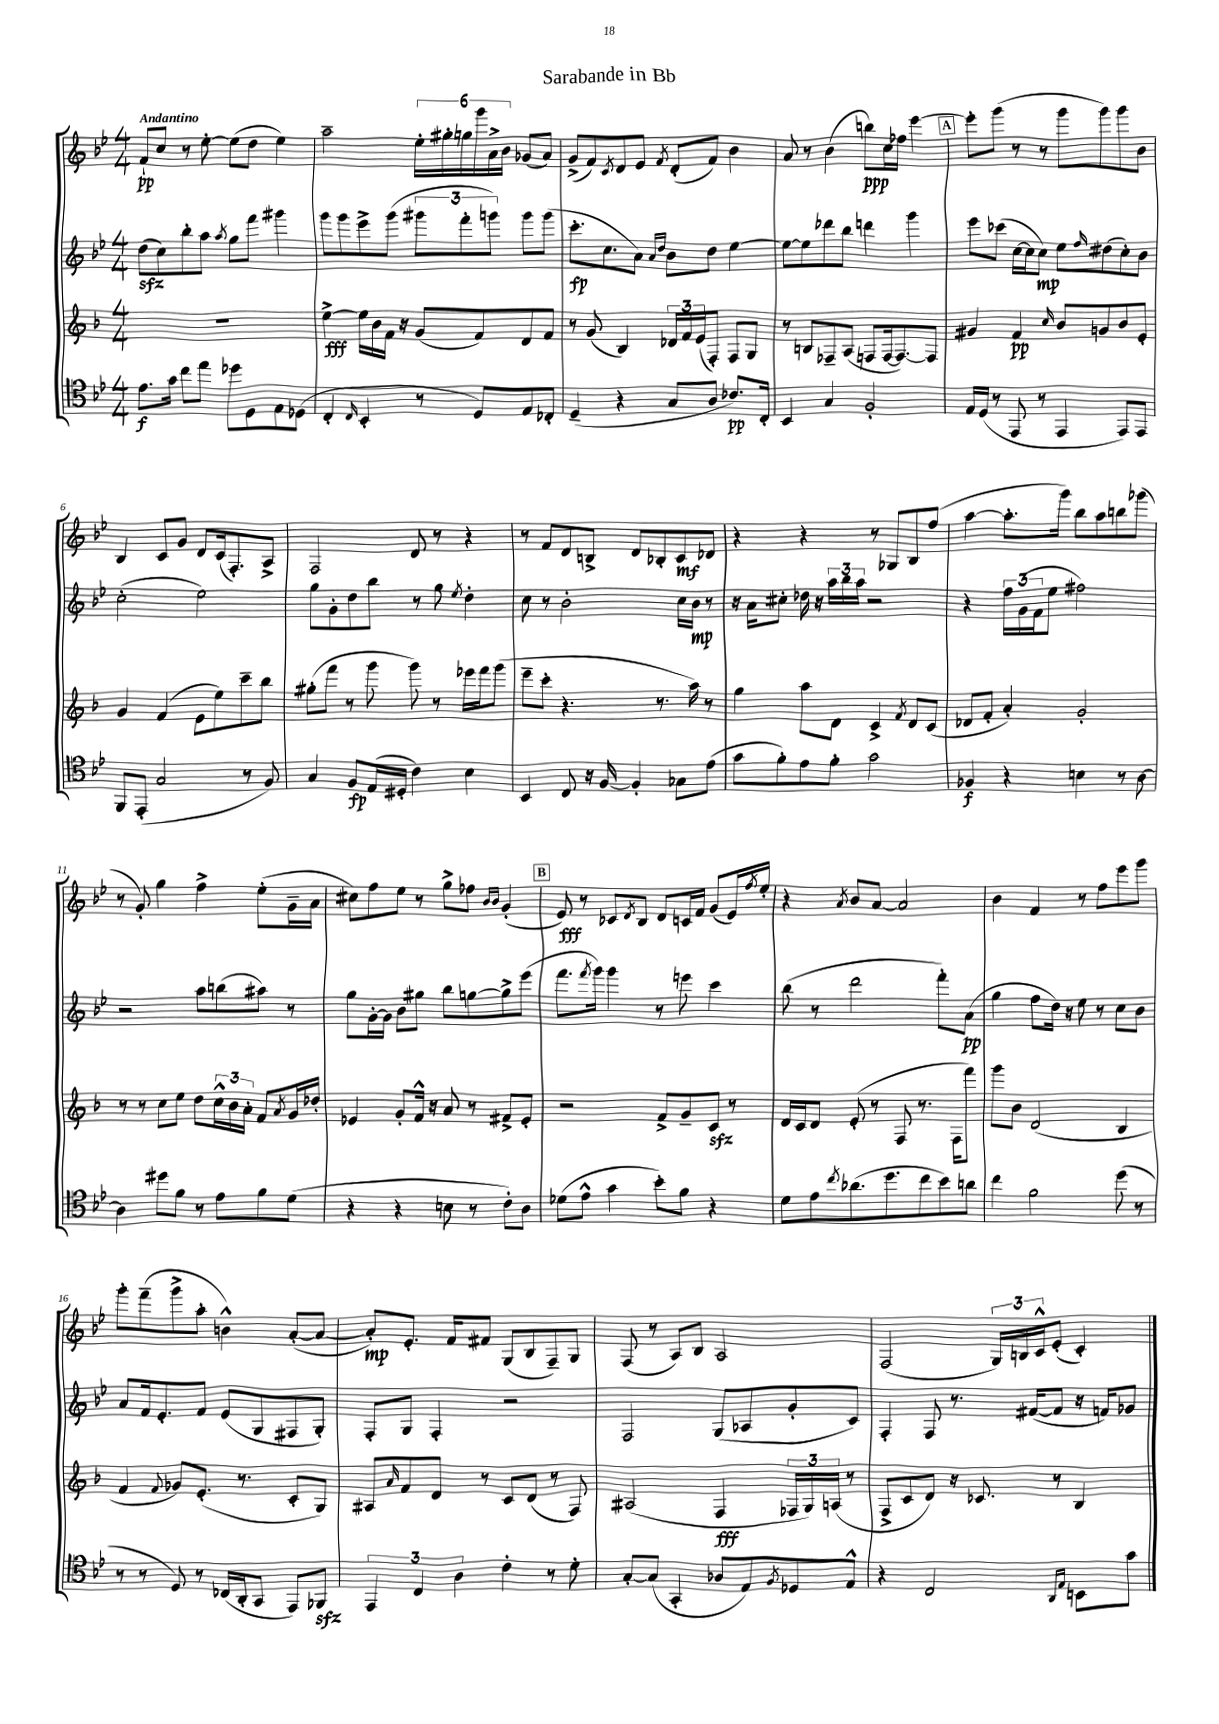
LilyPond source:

\header { title = "Sarabande in Bb" }
<<
\new StaffGroup <<
\new Staff = "s0" {
    \clef treble \key bes \major \numericTimeSignature \time 4/4 \tempo "Andantino"
    f'8-!\pp c''8 r8 ees''8~-. ees''8( d''8 ees''4) |
    a''2-- \tuplet 6/4 { ees''16-. gis''16-. g''16 g'''16 a'16-> bes'16 } ges'8( a'8) |
    g'8->( f'8) \acciaccatura { c'8 } d'8 ees'8 \acciaccatura { f'8 } d'8-.( f'8) bes'4 |
    a'8 r8 bes'4( b''8\ppp) c''16 fes''16 ees'''4~ |
    \mark \markup { \box "A" } ees'''8-. g'''8( r8 r8 g'''8 g'''8) g'''8 bes'8 |
    bes4 c'8 g'8 d'8 c'16( f8.-.) a8-> |
    f2 d'8 r8 r4 |
    r8 f'8 d'8 b8-> d'8 bes8-. c'8\mf des'8 |
    r4 r4 r8 ges8 bes8 f''8( |
    a''4~ a''8.-. g'''16) bes''8 a''8 b''8 ges'''8( |
    r8 g'8-.) g''4 f''4-> ees''8-.( g'16-- a'16 |
    cis''8) f''8 ees''8 r8 g''8-> fes''8 \grace { bes'16 bes'16 } g'4-.( |
    \mark \markup { \box "B" } ees'8\fff) r8 ces'8 \acciaccatura { d'8 } bes8 d'8 c'16 f'16 g'8( ees'16) \acciaccatura { f''8 } ees''16-. |
    r4 \acciaccatura { a'8 } bes'8 a'8~ a'2 |
    bes'4 f'4 r8 f''8 ees'''8 g'''8 |
    g'''8-. f'''8--( g'''8-> a''8-. b'4-^) a'8~-.( a'8~ |
    a'8-.\mp) ees'8.-. f'16 fis'8 g8( bes8 f8--) g8 |
    f8( r8 a8) bes8 a2 |
    f2( \tuplet 3/2 { g16) b16 c'16-^ } ees'8-.( c'4-.) \bar "|." |
}
\new Staff = "s1" {
    \clef treble \key bes \major \numericTimeSignature \time 4/4
    d''8\sfz( c''8) bes''8-. a''8 \acciaccatura { a''8 } g''8 f'''8 gis'''4 |
    g'''8 g'''8 ees'''8-> g'''8( \tuplet 3/2 { gis'''8 f'''8-. g'''8) } g'''8 g'''8( |
    c'''8.-.\fp c''8. a'8) \grace { a'16 d''16 } bes'8 d''8 ees''4~ |
    ees''8~ ees''8 des'''8 bes''8 d'''4 g'''4 |
    \mark \markup { \box "A" } ees'''8 ces'''8( c''16~ c''16 c''8\mp) ees''8 \grace { f''16 } dis''8( c''8-.) bes'8 |
    c''2-.( ees''2) |
    g''8 g'8-. d''8 bes''8 r8 g''8 \acciaccatura { ees''8 } d''4-. |
    c''8 r8 bes'2-. c''16 bes'16\mp r8 |
    r16 a'16 cis''8-. des''16 r16 \tuplet 3/2 { a''16 bes''16 a''16 } r2 |
    r4 \tuplet 3/2 { f''16 g'16( f'16 } ees''8 fis''2) |
    r2 a''8 b''8( ais''8) r8 |
    g''8 g'16~-. g'16 bes'8 gis''8 bes''8 g''8~ g''8-> ees'''8( |
    \mark \markup { \box "B" } f'''8. \acciaccatura { f'''8 } g'''16) g'''4 r8 e'''8 c'''4 |
    bes''8( r8 d'''2 f'''8-.) a'8\pp( |
    g''4 f''8 d''16) r16 ees''8 r8 c''8 bes'8 |
    a'8 f'16 ees'8.-. f'8 ees'8( g8 fis8 g8-.) |
    f8-. g8 f4-. r2 |
    f2 g8( aes8 g'8-. c'8) |
    f4-. f8 r8. fis'16~( fis'8 r16 f'16) ges'8 \bar "|." |
}
\new Staff = "s2" {
    \clef treble \key f \major \numericTimeSignature \time 4/4
    R1 |
    e''4~->\fff e''16 bes'16 f'16 r16 g'8( f'8) d'8 f'8 |
    r8 g'8( bes4) \tuplet 3/2 { des'16 f'16 e'16( } f8-.) f8 g8 |
    r8 b8 fes8-- a8( f8 f16~ f8.~) f8 |
    \mark \markup { \box "A" } gis'4 f'4\pp \grace { c''16 } bes'8 g'8 bes'8 e'8-. |
    g'4 f'4( e'8 e''8) c'''8-- bes''8 |
    gis''8-.( f'''8 r8 g'''8 g'''8) r8 ees'''16 f'''16 g'''8( |
    e'''8-- c'''8-. r4. r8. a''16) r8 |
    g''4 a''8 d'8 c'4-> \acciaccatura { f'8 } d'8 c'8( |
    des'8 f'8-. a'4-.) g'2-. |
    r8 r8 c''8 e''8 d''8 \tuplet 3/2 { c''16-^ bes'16 a'16-. } f'8 \acciaccatura { a'8 } g'16 des''16-. |
    ees'4 g'8-. f'16-^ r16 a'8 r8 fis'8-> ees'8-. |
    \mark \markup { \box "B" } r2 f'8-> g'8-- c'8\sfz r8 |
    d'16 c'16 d'8 e'8-.( r8 f8 r8. f16 f'''8) |
    g'''8 bes'8 d'2( bes4 |
    f'4 \appoggiatura { f'8 } ges'8) e'8.-.( r8. c'8-. g8) |
    ais8 \grace { a'16 } f'8 d'8 r8 c'8 d'8( r8 f8) |
    ais2( f4\fff \tuplet 3/2 { fes16 g16) a16( } r8 |
    f8-> c'8 d'8) r16 ces'8. r8 bes4 \bar "|." |
}
\new Staff = "s3" {
    \clef tenor \key bes \major \numericTimeSignature \time 4/4
    ees'8.\f g'16 c''8 ees''8 des''8 d8 ees8 des8( |
    c4-. \grace { c16 } bes,4-. r8 d8) ees8 ces8-. |
    d4--( r4 g8 a8 ces'8.\pp) c16-. |
    bes,4 g4 f2-. |
    \mark \markup { \box "A" } ees16 d16( r8 ees,8 r8 ees,4 ees,8) ees,8 |
    f,8 ees,8-.( g2 r8 f8) |
    g4 f8\fp ees16( dis16-. c'4) bes4 |
    bes,4 c8 r16 f16~ f4-. ges8 ees'8( |
    g'8 f'8-.) ees'8 f'8-. g'2 |
    fes4\f r4 b4 r8 a8~ |
    a4 dis''8 f'8 r8 ees'8 f'8 d'8( |
    r4 r4 b8 r8 c'8-.) a8 |
    \mark \markup { \box "B" } des'8( ees'8-^ g'4 bes'8-.) f'8 r4 |
    d'8 ees'8 \acciaccatura { c''8 } aes'8.( d''8. c''8 bes'8) a'8 |
    c''4 f'2 d''8( r8 |
    r8 r8 d8) r8 ces16( a,16-. g,8 ees,8) fes,8\sfz |
    \tuplet 3/2 { ees,4 c4 a4 } c'4-. r8 d'8-. |
    g8~-. g8( g,4-. aes8 ees8) \acciaccatura { f8 } des8 ees8-^ |
    r4 c2 \grace { a,16 ees16 } b,8 g'8 \bar "|." |
}
>>
>>
